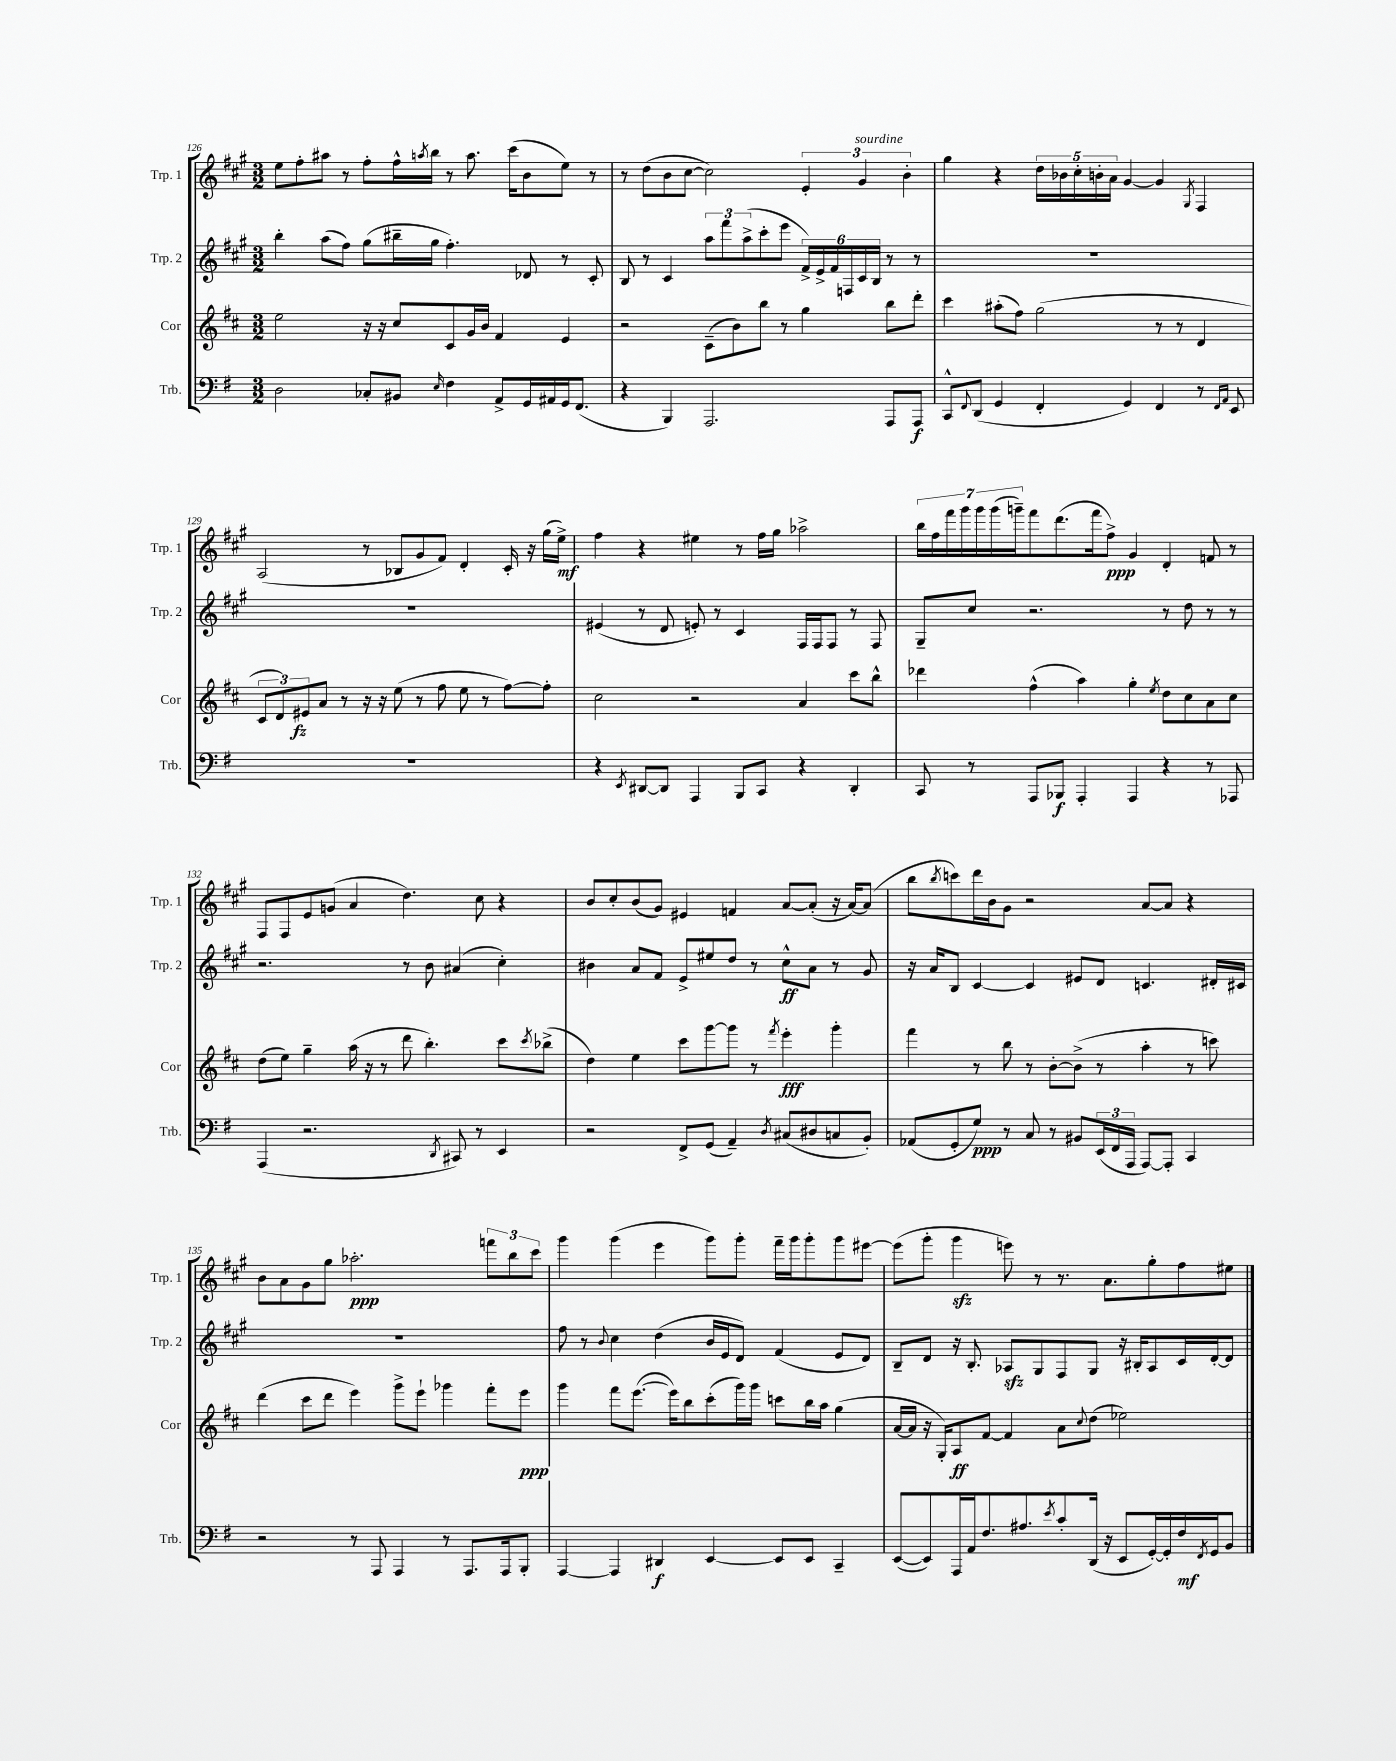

**kern	**kern	**kern	**kern
*staff4	*staff3	*staff2	*staff1
*clefF4	*clefG2	*clefG2	*clefG2
*k[f#]	*k[f#c#]	*k[f#c#g#]	*k[f#c#g#]
*M3/2	*M3/2	*M3/2	*M3/2
2D	2ee	4bb'	8ee
.	.	.	8ff#'
.	.	(8aa	8aa#
.	.	8ff#)	8r
8C-'	16r	(8gg#	8ff#'
.	16r	.	.
8BB#	8cc#	16bb#~	16ff#^^
.	.	.	8qaa
.	.	16gg#	16bb
16qqE	.	.	.
4F#	8c#	4.ff#')	8r
.	16g	.	8.aa
.	16b	.	.
8AA^	4f#	.	.
.	.	.	(16ccc#
16GG	.	8d-	8b
16AA#	.	.	.
16GG	4e	8r	8ee)
(8.FF#	.	.	.
.	.	8c#'	8r
=	=	=	=
4r	2r	8B	8r
.	.	8r	(8dd
4BBB)	.	4c#	8b
.	.	.	[8cc#
2.AAA	(8c#~	12aa	2cc#])
.	.	12fff#	.
.	8b)	.	.
.	.	(12aa^	.
.	8bb	8ccc#'	.
.	8r	8eee	.
.	4gg	24f#^)	6e'
.	.	24e^	.
.	.	24f#	.
.	.	24F	.
.	.	24c#	6g#
.	.	24B	.
8AAA	8bb	8r	.
.	.	.	6b'
8AAA	8ddd'	8r	.
=	=	=	=
8CC^^	4ccc#	1.r	4gg#
8qqFF#	.	.	.
(8DD	.	.	.
4GG	(8aa#'	.	4r
.	8ff#)	.	.
4FF#'	(2gg	.	20dd
.	.	.	20b-
.	.	.	20cc#'
.	.	.	20b'
.	.	.	20a
4GG)	.	.	[4g#
4FF#	8r	.	4g#]
.	8r	.	.
.	.	.	8qG#
8r	4d	.	4F#
16qqFF#	.	.	.
16qqAA	.	.	.
8EE	.	.	.
=	=	=	=
1.r	12c#	1.r	(2A
.	12d)	.	.
.	12e#	.	.
.	8a	.	.
.	8r	.	.
.	16r	.	8r
.	16r	.	.
.	(8ee	.	8B-
.	8r	.	8g#
.	8ff#	.	8f#)
.	8ee	.	4d'
.	8r	.	.
.	[8ff#)	.	16c#'
.	.	.	16r
.	8ff#']	.	(16gg#
.	.	.	16ee^)
=	=	=	=
4r	2cc#	(4e#	4ff#
8qEE	.	.	.
[8DD#	.	8r	4r
8DD#]	.	8d	.
4AAA	2r	8e')	4ee#
.	.	8r	.
8BBB	.	4c#	8r
8CC	.	.	16ff#
.	.	.	16gg#
4r	4a	16F#	2aa-^
.	.	16F#	.
.	.	8F#	.
4DD#'	8ccc#	8r	.
.	8bb^^	8F#	.
=	=	=	=
8CC	4ddd-	8G#~	28bb
.	.	.	28ff#
.	.	.	28fff#
.	.	.	28ggg#
8r	.	8cc#	.
.	.	.	28ggg#
.	.	.	(28ggg#
.	.	.	28ggg~)
8AAA	(4ff#^^	2.r	8fff#
8BBB-	.	.	(8.ddd
4AAA'	4aa)	.	.
.	.	.	16fff#
.	.	.	8ff#^)
4AAA	4gg'	.	4g#
.	8qee	.	.
4r	8dd	8r	4d'
.	8cc#	8dd	.
8r	8a	8r	8f
8AAA-	8cc#	8r	8r
=	=	=	=
(4AAA	(8dd	2.r	8F#
.	8ee)	.	8F#
2.r	4gg~	.	8e
.	.	.	(8g
.	(16aa	.	4a
.	16r	.	.
.	8r	.	.
.	8ddd	8r	4.dd)
.	4.bb')	8b	.
8qDD	.	.	.
8CC#)	.	(4a#	.
8r	.	.	8cc#
4EE	8ccc#	4cc#')	4r
.	8qccc#	.	.
.	(8bb-^	.	.
=	=	=	=
2r	4dd)	4b#	8b
.	.	.	8cc#'
.	4ee	8a	(8b
.	.	8f#	8g#)
8FF#^	8ccc#	8e^	4e#
(8GG	[8ggg	8ee#	.
4AA~)	8ggg]	8dd	4f
.	8r	8r	.
8qD	8qfff#	.	.
(8C#	4eee'	8cc#^^	[8a
8D#	.	8a	(8a']
8C	4ggg'	8r	16r
.	.	.	[16a)
8BB')	.	8g#	(8a]
=	=	=	=
(8AA-	4fff#	16r	8bb
.	.	16a	.
.	.	.	8qbb
8GG'	.	8B	8ccc)
8G)	8r	[4c#	16ddd
.	.	.	16b
8r	8bb	.	8g#
8C	8r	4c#]	2r
8r	[8b'	.	.
8BB#	(8b^]	8e#	.
(24EE	8r	8d	.
24FF#	.	.	.
24AAA	.	.	.
[8AAA)	4aa'	4.c	[8a
8AAA']	.	.	8a]
4CC	8r	.	4r
.	8ccc)	16d#'	.
.	.	16c#	.
=	=	=	=
2r	(4ddd	1.r	8b
.	.	.	8a
.	8ccc#	.	8g#
.	8ddd	.	8gg#
8r	4eee)	.	2.aa-'
8AAA	.	.	.
4AAA	8ggg^	.	.
.	8eee`	.	.
8r	4ggg-	.	.
8.AAA	.	.	.
.	8fff#'	.	12fff
16AAA	.	.	.
.	.	.	12bb
8BBB'	8eee	.	.
.	.	.	12ccc#
=	=	=	=
[4AAA	4ggg	8ff#	4ggg#
.	.	8r	.
.	.	8qqb	.
4AAA]	8fff#	4cc#	(4ggg#
.	([8.eee	.	.
4DD#	.	(4dd	4eee
.	16eee])	.	.
.	8bb	.	.
[4EE	(8ccc#'	16b	8ggg#)
.	.	16e	.
.	16ggg)	8d)	8ggg#'
.	16ggg	.	.
8EE]	8ccc	(4f#	16fff#~
.	.	.	16ggg#
8EE	16bb	.	8ggg#'
.	16aa	.	.
4CC~	(4gg	8e	8ggg#
.	.	8d)	[8eee#
=	=	=	=
([8EE	[16a	8B~	(8eee#]
.	16a]	.	.
8EE])	16r	8d	8ggg#'
.	16G')	.	.
16AAA	8A	16r	4ggg#
16AA	.	8.B'	.
8.F#	[8f#	.	.
.	4f#]	8A-	8eee)
8.A#	.	.	.
.	.	8G#	8r
8qe	.	.	.
8c'	8a	8F#	8.r
.	8qqcc#	.	.
(16DD	(8dd	8G#	.
16r	.	.	8.a
8EE	2ee-)	16r	.
.	.	16B#'	.
[16GG')	.	8A-	8gg#'
16GG']	.	.	.
16F#	.	16c#	8ff#
8qFF#	.	.	.
16GG	.	[16d'	.
8BB	.	8d]	8ee#
==	==	==	==
*-	*-	*-	*-
